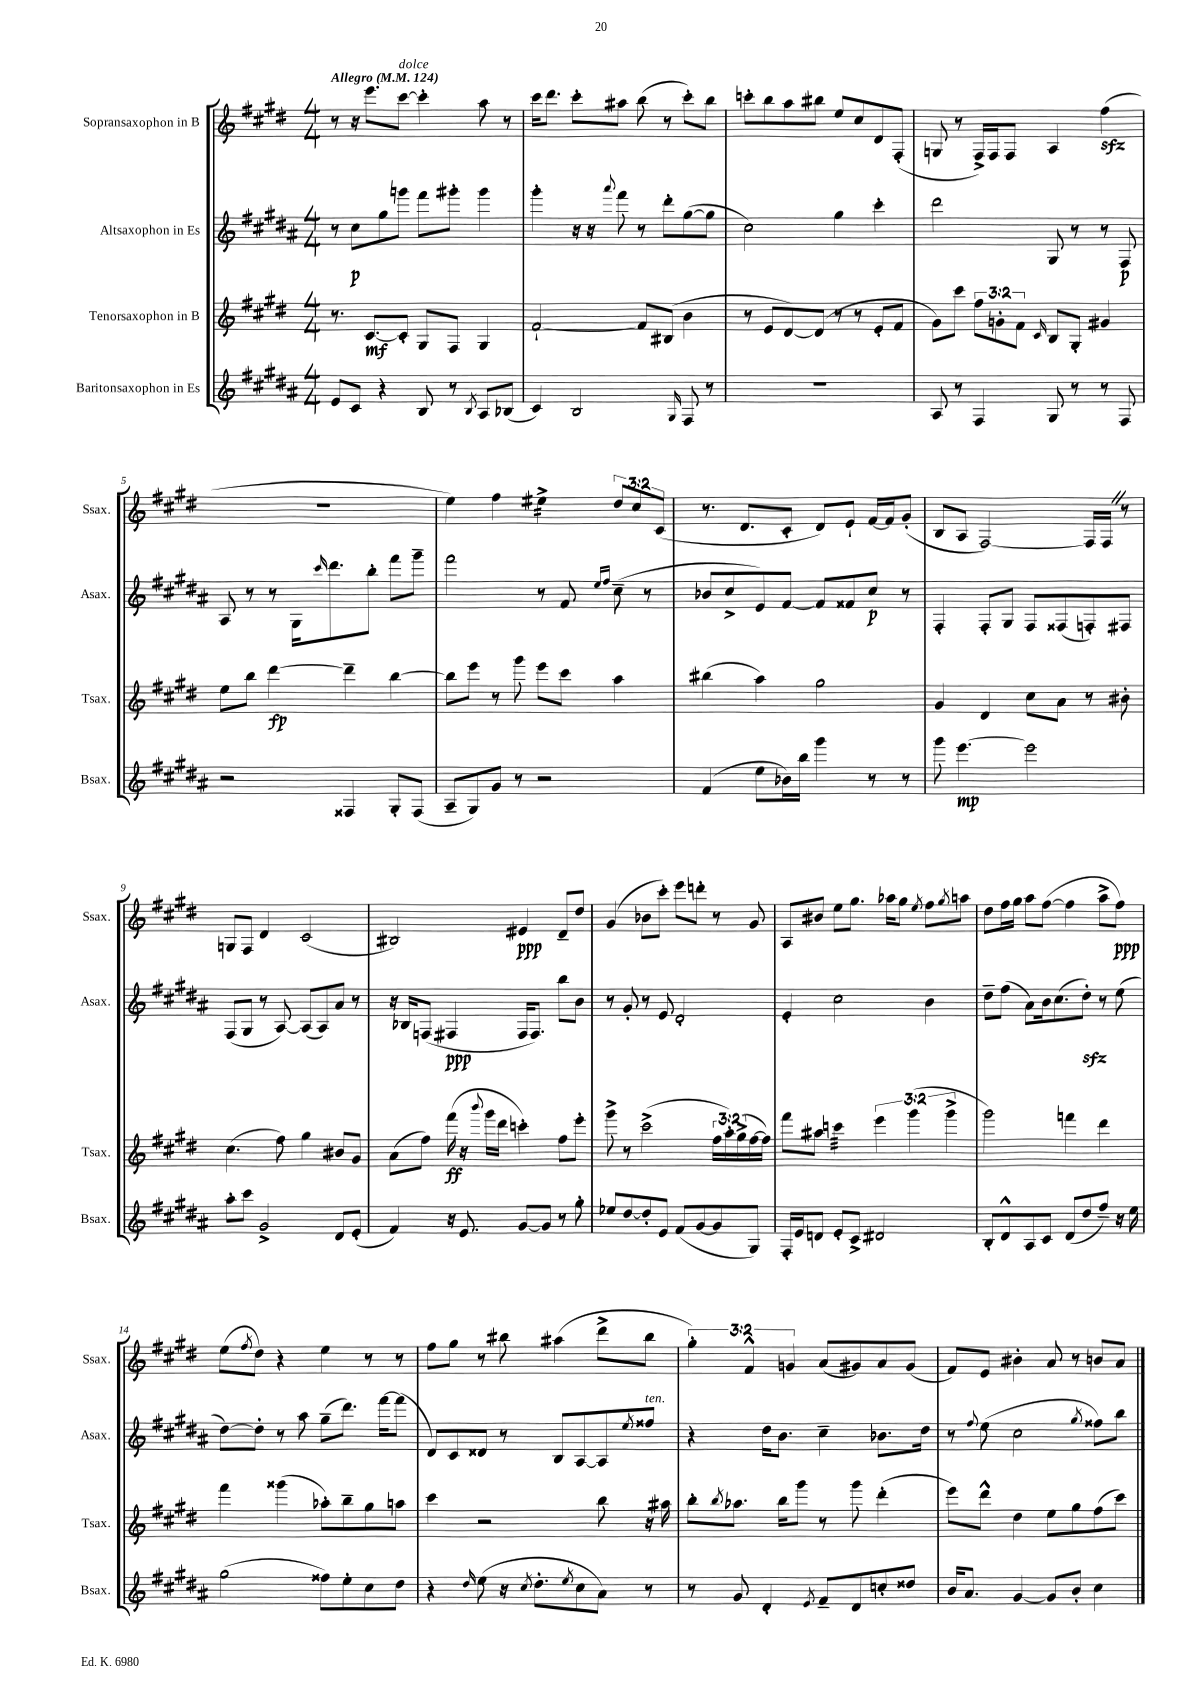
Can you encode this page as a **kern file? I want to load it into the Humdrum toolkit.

**kern	**kern	**kern	**kern
*staff4	*staff3	*staff2	*staff1
*clefG2	*clefG2	*clefG2	*clefG2
*k[f#c#g#d#a#]	*k[f#c#g#d#]	*k[f#c#g#d#a#]	*k[f#c#g#d#]
*M4/4	*M4/4	*M4/4	*M4/4
*MM124	*MM124	*MM124	*MM124
8e/L	8.r	8r	8r
8c#/J	.	8cc#\L	16r
.	[8.c#/L	.	8.eee\L
4r	.	8gg#\	.
.	8c#'/]J	8ggg\J	[8ccc#\J
8B/	8G#/L	8fff#\L	4ccc#'\]
8r	8F#/J	8ggg#'\J	.
8qB/	.	.	.
8A#/L	4G#/	4ggg#\	8aa\
(8B-/J	.	.	8r
=	=	=	=
4c#/)	[2f#`/	4ggg#'\	16ccc#\LK
.	.	.	8.ddd#\J
2B/	.	16r	8ccc#'\L
.	.	16r	.
.	.	8qqaaa#/	.
.	.	8fff#\	8aa#\J
.	8f#/]L	8r	(8bb\
.	(8B#/J	8ddd#'\L	8r
16qqG#/	.	.	.
8F#/	4b\	([8gg#\	8ccc#'\L)
8r	.	8gg#\]J	8bb\J
=	=	=	=
1r	8r	2cc#\)	8ccc'\L
.	8e/L	.	8bb\
.	[8d#/)	.	8aa\
.	(8d#/]J	.	8bb#\J
.	8r	4gg#\	8ee/L
.	8r	.	8cc#/
.	8e'/L	4ccc#'\	8d#/
.	8f#/J	.	(8F#'/J
=	=	=	=
8A#/	8g#\L)	2ddd#\	8G/
8r	8ccc#\J	.	8r
4F#/	12ff#\L	.	16F#^/LL)
.	.	.	16F#/J
.	12g'\	.	.
.	.	.	8F#/J
.	12f#\J	.	.
.	16qqc#/	.	.
8G#/	8B/L	8G#/	4A/
8r	8G#'/J	8r	.
8r	4g#/	8r	(4ff#\
8F#/	.	8F#/	.
=	=	=	=
2r	8ee\L	8A#/	1r
.	8bb\J	8r	.
.	[4ddd#\	8r	.
.	.	16G#\LK	.
.	.	16qqccc#/	.
.	.	8.ddd#\	.
4F##/	4ddd#~\]	.	.
.	.	8bb'\J	.
8G#'/L	[4bb\	8fff#\L	.
(8F##/J	.	8ggg#~\J	.
=	=	=	=
8A#~/L	8bb\]L	2fff#\	4ee\)
8G#/)	8eee\J	.	.
8g#/J	8r	.	4ff#\
8r	8ggg#\	.	.
2r	8eee\L	8r	4ee#^\
.	8ccc#\J	8f#/	.
.	.	16qqee/LL	.
.	.	16qqff#/JJ	.
.	4aa\	(8cc#~\	12dd#/L
.	.	.	12cc#/
.	.	8r	.
.	.	.	(12c#/J
=	=	=	=
(4f#/	(4bb#\	8b-/L	8.r
.	.	8cc#^/	.
.	.	.	8.d#/L
8ee\L	4aa\)	8e/)	.
16b-\L)	.	[8f#/J	8c#'/J
16bb\JJ	.	.	.
4ggg#\	2gg#\	8f#/]L	8d#/L)
.	.	8f##/	8e`/J
8r	.	8cc#/J	[16f#/LL
.	.	.	16f#/]J
8r	.	8r	(8g#'/J
=	=	=	=
8ggg#\	4g#/	4F#'/	8B/L
[4.eee\	.	.	8A/J
.	4d#/	8F#'/L	[2F#/)
.	.	8G#/J	.
2eee\]	8cc#\L	8F#/L	.
.	8a\J	(8F##/	.
.	8r	8F'/)	16F#/]LL
.	.	.	16F#/JJ
.	8b#'\	8F#/J	8r
=	=	=	=
8aa#'\L	(4.cc#\	(8F#/L	8G/L
8ccc#\J	.	8G#/J	8F#/J
2g#^/	.	8r	4d#/
.	8ff#\)	[8A#/)	.
.	4gg#\	(8A#/]L	(2c#/
.	.	8A#/)	.
8d#/L	8b#/L	8a#/J	.
(8e'/J	8g#/J	8r	.
=	=	=	=
4f#/)	(8a\L	16r	2B#/)
.	.	16B-/LK	.
.	8ff#\J)	(8F/J	.
16r	(16fff#\	4F#/	.
8.e/	16r	.	.
.	8qqbbb/	.	.
.	16ggg#\LL	.	.
.	16ddd#\JJ	.	.
[8g#/L	4ccc'\)	16F#/LK	4e#/
.	.	8.F#/J)	.
8g#/]J	.	.	.
8r	8ff#\L	8bb\L	8d#~/L
8gg#'\	8eee'\J	8b\J	8dd#/J
=	=	=	=
8ee-/L	8ggg#^\	8r	(4g#/
[8dd#/	8r	8g#'/	.
8dd#'/]	(2ccc#^\	8r	8b-\L
8e/J	.	8e/	8ccc#'\J)
(8f#/L	.	2d#'/	8eee\L
[8g#/	.	.	8ddd'\J
8g#/]	24ff#\LL	.	8r
.	24aa'\)	.	.
.	(24gg#^\	.	.
8G#/J)	[16ff#\	.	8g#/
.	16ff#\]JJ)	.	.
=	=	=	=
16F#'/LL	8fff#\L	4e'/	8A/L
16e/J	.	.	.
8d/J	8aa#\J	.	8b#/J
8e'/L	4ccc\	2cc#\	8ee\L
8c#^/J	.	.	8.gg#\J
2d#/	6eee\	.	.
.	.	.	16aa-\LK
.	.	.	8gg#\J
.	(6ggg#\	.	.
.	.	.	8qee/
.	.	4b\	8ff#\L
.	6ggg#^\	.	.
.	.	.	8qgg#/
.	.	.	8aa\J
=	=	=	=
8B'/L	2ggg#\)	8dd#~\L	8dd#\L
8d#^^/	.	(8ff#\J	16ff#\L
.	.	.	16gg#\JJ
8A#/	.	8a#\L)	8aa\L
8c#/J	.	16b\k	([8ff#\J
.	.	(8.cc#\	.
(8d#/L	4fff\	.	4ff#\]
8dd#/	.	8dd#'\J)	.
8ff#~/J)	4ddd#\	8r	8aa^\L
16r	.	(8ee\	8ff#\J)
16ee\	.	.	.
=	=	=	=
(2gg#\	4fff#\	[8dd#\L)	(8ee\L
.	.	.	8qff#/
.	.	8dd#'\]J	8dd#\J)
.	(4ggg##\	8r	4r
.	.	8aa#\	.
8ff##\L)	8aa-'\L)	(8gg#~\L	4ee\
8ee'\	8bb~\	8.ddd#\J)	.
8cc#\	8gg#\	.	8r
.	.	[16fff#\LK	.
8dd#\J	8aa\J	(8fff#\]J	8r
=	=	=	=
4r	4ccc#\	8d#/L)	8ff#\L
.	.	8c#/	8gg#\J
16qqdd#/	.	.	.
(8ee\	2r	8d##/J	8r
16r	.	8r	8bb#\
8qcc#/	.	.	.
8.dd#'\L	.	.	.
.	.	8B/L	(4aa#\
8qee/	.	.	.
8cc#\	.	[8A#/	.
8a#\J)	8bb\	8A#/]	8ddd#^\L
.	.	8qee/	.
8r	16r	8ff##/J	8bb#\J
.	16aa#\	.	.
=	=	=	=
8r	8bb'\L	4r	6gg#'\)
.	8qbb/	.	.
8g#/	8.aa-\J	.	.
.	.	.	6f#^^/
4d#'/	.	16dd#\LK	.
.	16bb\LK	8.b\J	.
.	.	.	6g/
.	8ggg#\J	.	.
8qe/	.	.	.
8f#~/L	8r	4cc#~\	(8a/L
8d#/	8ggg#\	.	8g#/)
8cc'/	(4ddd#'\	8.b-\L	8a/
8dd##/J	.	.	(8g#/J
.	.	16dd#\Jk	.
=	=	=	=
16b/LK	8eee\L)	8r	8f#/L)
8.a#/J	.	.	.
.	.	8qqff#/	.
.	8ddd#^^\J	(8ee\	8e/J
[4g#/	4dd#\	2cc#\	4b#'\
8g#/]L	8ee\L	.	8a/
8b'/J	8gg#\	.	8r
.	.	8qgg#/	.
4cc#\	(8ff#\	8ff##\L)	8b/L
.	8ccc#\J)	8bb\J	8a/J
==	==	==	==
*-	*-	*-	*-
